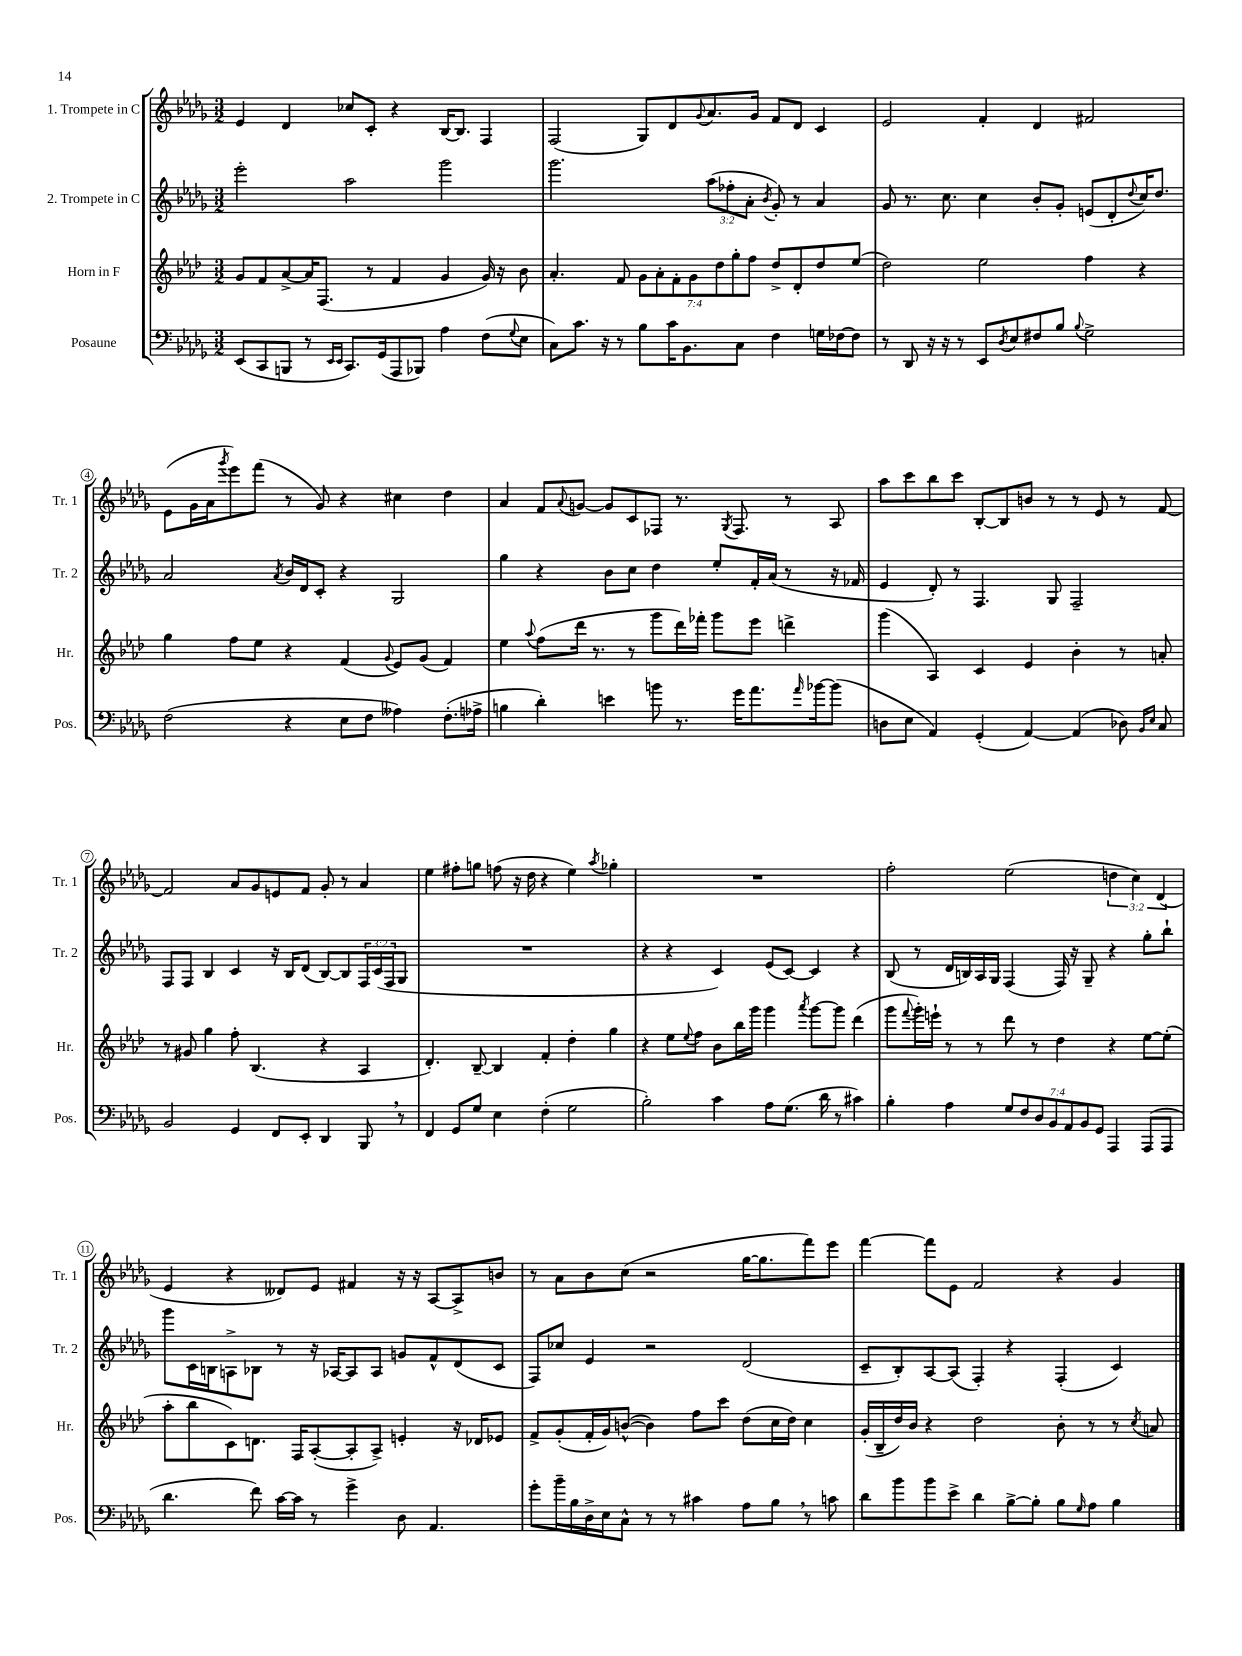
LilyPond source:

<<
\new StaffGroup <<
\new Staff = "s0" \with { instrumentName = "1. Trompete in C" shortInstrumentName = "Tr. 1" } {
    \clef treble \key des \major \numericTimeSignature \time 3/2 \override Staff.TupletNumber.text = #tuplet-number::calc-fraction-text
    ees'4 des'4 ces''8 c'8-. r4 bes16~ bes8. f4 |
    f2( ges8) des'8 \appoggiatura { ges'8 } aes'8. ges'16 f'8 des'8 c'4 |
    ees'2 f'4-. des'4 fis'2 |
    ees'8( ges'16 aes'16 \acciaccatura { ges'''8 } ees'''8) f'''8( r8 ges'8) r4 cis''4 des''4 |
    aes'4 f'8 \appoggiatura { aes'8 } g'8~ g'8 c'8 fes8 r8. \acciaccatura { ges8 } fes8. r8 aes8 |
    aes''8 c'''8 bes''8 c'''8 bes8~-. bes8 b'8 r8 r8 ees'8 r8 f'8~ |
    f'2 aes'8 ges'8 e'8 f'8 ges'8-. r8 aes'4 |
    ees''4 fis''8-. g''8 f''8( r16 des''16 r4 ees''4) \acciaccatura { aes''8 } ges''4-. |
    R1. |
    f''2-. ees''2( \tuplet 3/2 { d''4 c''4) des'4( } |
    ees'4 r4 deses'8) ees'8 fis'4 r16 r16 aes8~ aes8-> b'8 |
    r8 aes'8 bes'8 c''8( r2 ges''16~ ges''8. f'''8) ees'''8 |
    f'''4~ f'''8 ees'8 f'2 r4 ges'4 \bar "|." |
}
\new Staff = "s1" \with { instrumentName = "2. Trompete in C" shortInstrumentName = "Tr. 2" } {
    \clef treble \key des \major \numericTimeSignature \time 3/2 \override Staff.TupletNumber.text = #tuplet-number::calc-fraction-text
    ees'''2-. aes''2 ges'''2 |
    ges'''2. \tuplet 3/2 { aes''8( fes''8-. aes'8-. } \acciaccatura { bes'8 } ges'8-.) r8 aes'4 |
    ges'8 r8. c''8. c''4 bes'8-. ges'8-. e'8( des'8-. \appoggiatura { des''8 } c''16) des''8. |
    aes'2 \acciaccatura { aes'8 } bes'16 des'16 c'8-. r4 ges2 |
    ges''4 r4 bes'8 c''8 des''4 ees''8-. f'16-. aes'16( r8 r16 fes'16 |
    ees'4 des'8-.) r8 f4. ges8 f2-- |
    f8 f8 bes4 c'4 r16 bes16 des'8( bes8~) bes8 \tuplet 3/2 { f16 c'16( f16 } ges8 |
    R1. |
    r4 r4 c'4) ees'8( c'8~) c'4 r4 |
    bes8( r8 des'16 b16) aes16 ges16 f4( f16) r16 ges8-- r4 ges''8-. bes''8-! |
    ges'''8 c'16 b16 a8-> bes8 r8 r16 aes16~ aes8 aes8 g'8 f'8-^ des'8( c'8 |
    f8) ces''8 ees'4 r2 des'2( |
    c'8-- bes8-.) aes8~ aes8( f4-.) r4 f4-.( c'4) \bar "|." |
}
\new Staff = "s2" \with { instrumentName = "Horn in F" shortInstrumentName = "Hr." } {
    \clef treble \key aes \major \numericTimeSignature \time 3/2 \override Staff.TupletNumber.text = #tuplet-number::calc-fraction-text
    g'8 f'8 aes'8~-> aes'16 f8.( r8 f'4 g'4 g'16) r16 bes'8 |
    aes'4.-. f'8 \tuplet 7/4 { g'8 aes'8-. f'8-. g'8 des''8 g''8-. f''8 } des''8-> des'8-. des''8 ees''8( |
    des''2) ees''2 f''4 r4 |
    g''4 f''8 ees''8 r4 f'4( \appoggiatura { g'8 } ees'8) g'8( f'4) |
    ees''4 \appoggiatura { aes''8 } f''8( des'''16 r8. r8 g'''8 des'''16) fes'''16-. g'''8 ees'''8 d'''4-> |
    g'''4( aes4) c'4 ees'4 bes'4-. r8 a'8-. |
    r8 gis'8 g''4 f''8-. bes4.( r4 aes4 |
    des'4.-.) bes8~-- bes4 f'4-. des''4-. g''4 |
    r4 ees''8 \appoggiatura { ees''8 } f''8 bes'8 bes''16 g'''16 g'''4 \acciaccatura { aes'''8 } g'''8~ g'''8 des'''4( |
    g'''8 \appoggiatura { f'''8 } g'''16-.) e'''16-! r8 r8 des'''8 r8 des''4 r4 ees''8~ ees''8-.( |
    aes''8-. bes''8 c'8) d'8. f16 aes8~-.( aes8-. aes8->) e'4-. r16 des'16 ees'8 |
    f'8-> g'8-.( f'16-. g'16) b'8~-^( b'4) f''8 c'''8 des''8( c''16 des''16) c''4 |
    g'16-.( bes16-- des''16) bes'16 r4 des''2 bes'8-. r8 r8 \acciaccatura { c''8 } a'8 \bar "|." |
}
\new Staff = "s3" \with { instrumentName = "Posaune" shortInstrumentName = "Pos." } {
    \clef bass \key des \major \numericTimeSignature \time 3/2 \override Staff.TupletNumber.text = #tuplet-number::calc-fraction-text
    ees,8( c,8 b,,8 r8 \grace { ees,16 ees,16 } c,8.) ges,16( aes,,8 bes,,8) aes4 f8( \appoggiatura { ges8 } ees8 |
    c8) c'8. r16 r8 bes8 c'16 bes,8. c8 f4 g16 fes16~ fes8 |
    r8 des,8 r16 r16 r8 ees,8 \acciaccatura { des8 } ees8 fis8 bes8 \appoggiatura { bes8 } ges2-> |
    f2( r4 ees8 f8 aeses4) f8.-.( aes16-> |
    b4 des'4-.) e'4 b'8 r8. ges'16 aes'8. \grace { aes'16 } bes'16~ bes'8( |
    d8 ees8 aes,4) ges,4-.( aes,4~) aes,4( des8) \grace { bes,16 ees16 } c8 |
    bes,2 ges,4 f,8 ees,8-. des,4 bes,,8 \breathe r8 |
    f,4 ges,8 ges8 ees4 f4-.( ges2 |
    bes2-.) c'4 aes8 ges8.( des'16 r8 cis'4) |
    bes4-. aes4 \tuplet 7/4 { ges8 f8 des8 bes,8 aes,8 bes,8 ges,8 } aes,,4 aes,,8( aes,,8 |
    des'4. f'8) c'16~ c'16 r8 ges'4-> des8 aes,4. |
    ges'8-. bes'16-- bes16 des16-> ees16 c8-^ r8 r8 cis'4 aes8 bes8 \breathe r8 c'8 |
    des'8 bes'8 bes'8 ees'8-> des'4 bes8~-> bes8-. bes8 \grace { ges16 } aes8 bes4 \bar "|." |
}
>>
>>
\layout { \context { \Score \override BarNumber.stencil = #(make-stencil-circler 0.1 0.3 ly:text-interface::print) } }
